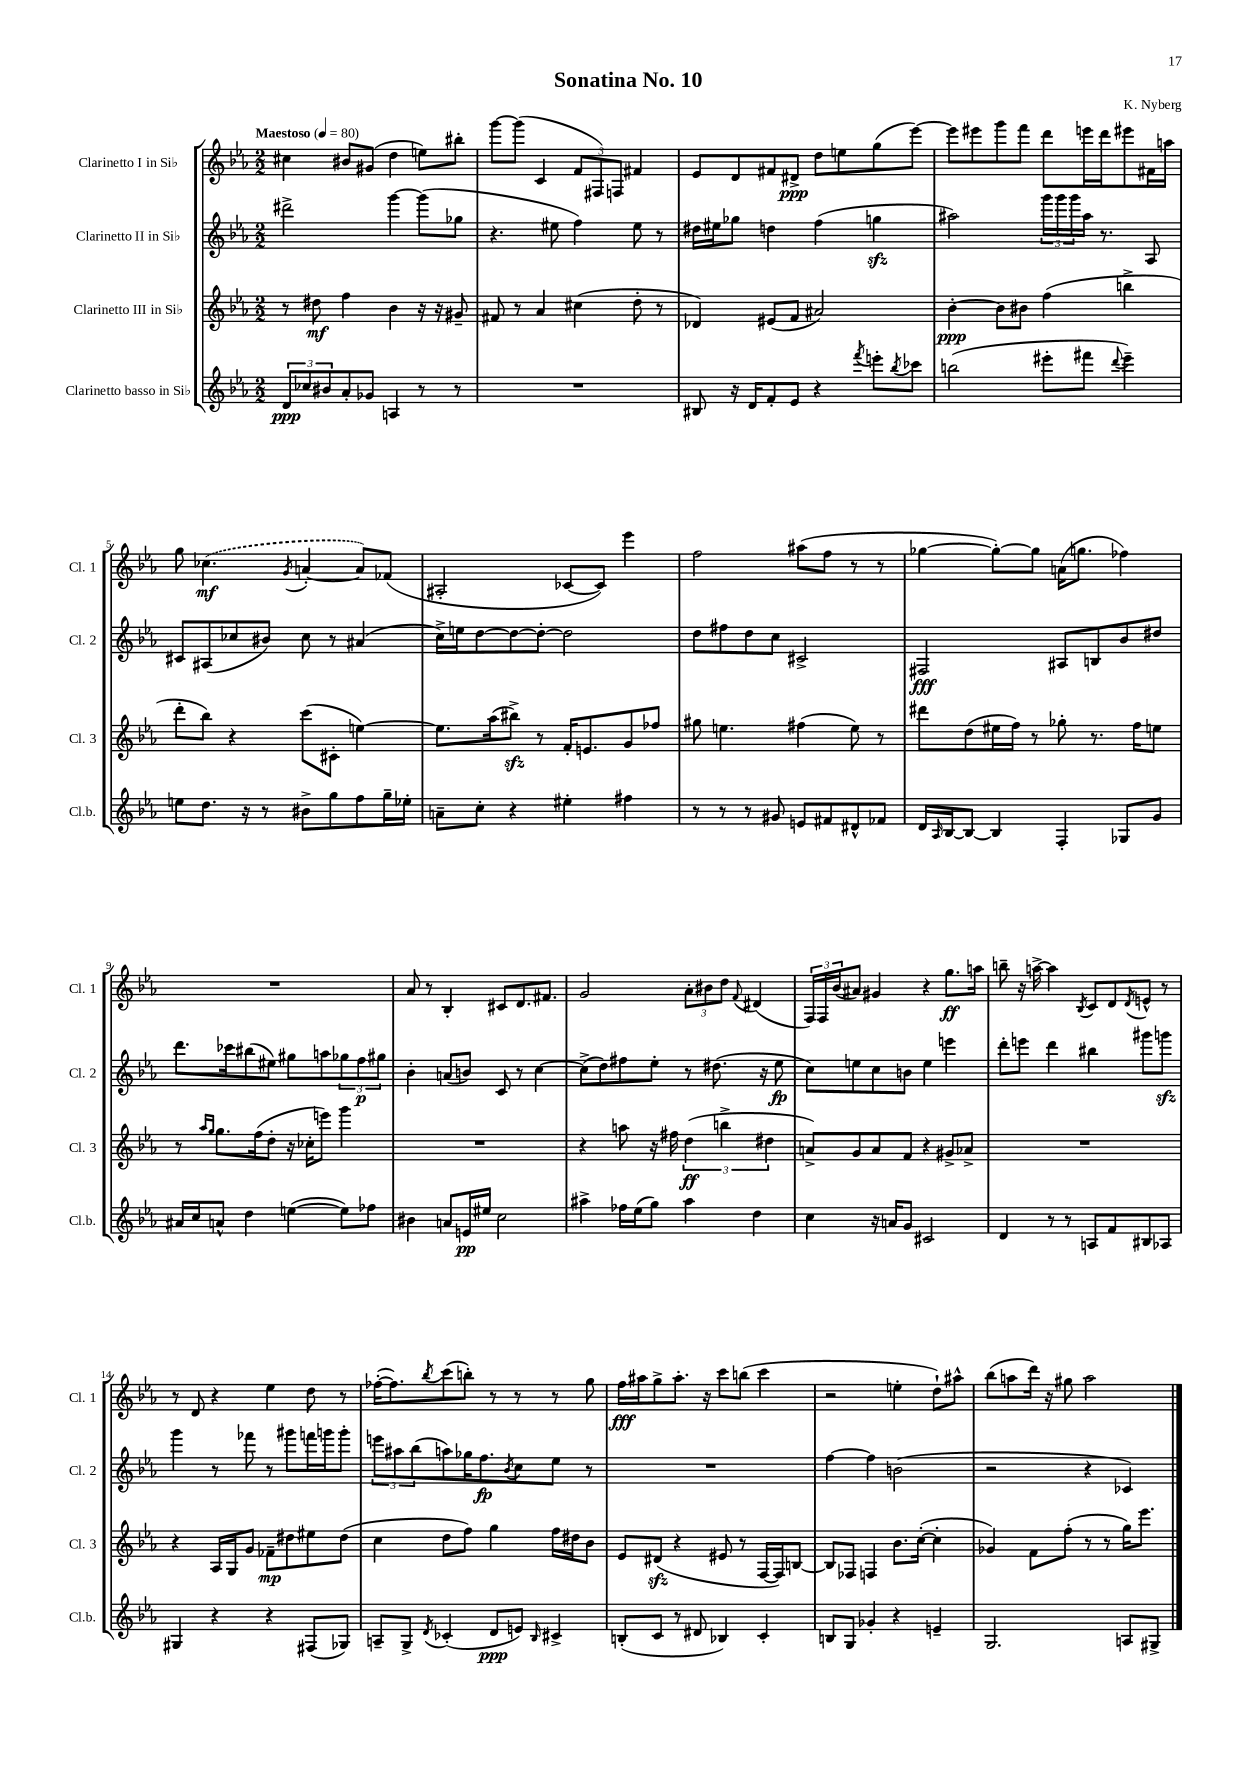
\header { title = "Sonatina No. 10" composer = "K. Nyberg" }
<<
\new StaffGroup <<
\new Staff = "s0" \with { instrumentName = "Clarinetto I in Sib" shortInstrumentName = "Cl. 1" } {
    \clef treble \key ees \major \numericTimeSignature \time 2/2 \tempo "Maestoso" 4 = 80
    cis''4 bis'8 gis'8( d''4 e''8) bis''8-. |
    g'''8~ g'''8( c'4 \tuplet 3/2 { f'8 fis8) f8 } fis'4 |
    ees'8 d'8 fis'8 dis'8->\ppp d''8 e''8 g''8( ees'''8~) |
    ees'''8 eis'''8 g'''8 f'''8 d'''8 e'''16 d'''16 eis'''8 fis'16 a''16 |
    g''8 \once \slurDashed ces''4.\mf( \acciaccatura { g'8 } a'4~-. a'8) fes'8( |
    ais2-. ces'8~ ces'8) ees'''4 |
    f''2 ais''8( f''8 r8 r8 |
    ges''4~ ges''8~-.) ges''8 a'16( g''8. fes''4) |
    R1 |
    aes'8 r8 bes4-. cis'8 d'8. fis'8. |
    g'2 \tuplet 3/2 { aes'8-. bis'8 d''8 } \appoggiatura { f'8 } dis'4( |
    \tuplet 3/2 { f16) f16 bes'16( } ais'8) gis'4 r4 g''8.\ff a''16 |
    b''8-- r16 a''16~-> a''4 \acciaccatura { bes8 } c'8 d'8 \acciaccatura { d'8 } e'8-^ r8 |
    r8 d'8 r4 ees''4 d''8 r8 |
    fes''16~-.( fes''8.) \acciaccatura { bes''8 } c'''8( b''8-.) r8 r8 r8 g''8 |
    f''16\fff ais''16 g''8-> ais''8.-. r16 c'''8 b''8( c'''4 |
    r2 e''4-. d''8-!) ais''8-^ |
    bes''8( a''8 d'''16) r16 gis''8 a''2 \bar "|." |
}
\new Staff = "s1" \with { instrumentName = "Clarinetto II in Sib" shortInstrumentName = "Cl. 2" } {
    \clef treble \key ees \major \numericTimeSignature \time 2/2
    dis'''2-> g'''4~ g'''8( ges''8 |
    r4. eis''8 f''4) eis''8 r8 |
    dis''16 eis''16 ges''8 d''4 f''4( g''4\sfz |
    ais''2) \tuplet 3/2 { g'''16 g'''16 g'''16 } ais''16 r8. aes8 |
    cis'8 ais8( ces''8 bis'8) ces''8 r8 ais'4( |
    c''16->) e''16 d''8~ d''8~ d''8~-. d''2 |
    d''8 fis''8 d''8 c''8 cis'2-> |
    fis2\fff ais8 b8 bes'8 dis''8 |
    d'''8. ces'''16 bis''8( eis''8) gis''8 a''8 \tuplet 3/2 { ges''8 f''8\p gis''8 } |
    bes'4-. a'8( b'8) c'8 r8 c''4~ |
    c''8->( d''8) fis''8 ees''8-. r8 dis''8.( r16 ees''8\fp |
    c''8) e''8 c''8 b'8 e''4 e'''4 |
    d'''8-. e'''8 d'''4 bis''4 gis'''8 g'''8\sfz |
    g'''4 r8 fes'''8 r8 gis'''8 f'''16 g'''16 g'''8-. |
    \tuplet 3/2 { e'''8 ais''8 bes''8( } a''8) ges''16 f''8.\fp \acciaccatura { bes'8 } c''8 ees''8 r8 |
    R1 |
    f''4~ f''4 b'2( |
    r2 r4 ces'4) \bar "|." |
}
\new Staff = "s2" \with { instrumentName = "Clarinetto III in Sib" shortInstrumentName = "Cl. 3" } {
    \clef treble \key ees \major \numericTimeSignature \time 2/2
    r8 dis''8\mf f''4 bes'4 r16 r16 gis'8-- |
    fis'8 r8 aes'4 cis''4( d''8-. r8 |
    des'4) eis'8( f'8 ais'2) |
    bes'4~-.\ppp bes'8 bis'8 f''4( b''4-> |
    d'''8-. bes''8) r4 c'''8( cis'8-. e''4~) |
    e''8. aes''16( bis''8->\sfz) r8 f'16-. e'8. g'8 fes''8 |
    gis''8 e''4. fis''4( e''8) r8 |
    dis'''8 d''8( eis''16 f''16) r8 ges''8-. r8. f''16 e''8 |
    r8 \grace { aes''16 g''16 } g''8. f''16( d''8-. r16 ces''16-. e'''8) g'''4 |
    R1 |
    r4 a''8 r16 fis''16 \tuplet 3/2 { d''4\ff( b''4-> dis''4 } |
    a'8->) g'8 a'8 f'8 r4 gis'8-> aes'8-> |
    R1 |
    r4 aes16 g16 g'8 fes'8--\mp dis''8 eis''8 dis''8( |
    c''4 d''8 f''8) g''4 f''16 dis''16 bes'8 |
    ees'8 dis'8\sfz( r4 eis'8 r8 f16~ f16) b8~ |
    b8 fes8 f4 bes'8. c''16~-.( c''4-. |
    ges'4) f'8 f''8-.( r8 r8 g''16) ees'''8. \bar "|." |
}
\new Staff = "s3" \with { instrumentName = "Clarinetto basso in Sib" shortInstrumentName = "Cl.b." } {
    \clef treble \key ees \major \numericTimeSignature \time 2/2
    \tuplet 3/2 { d'8\ppp ces''8 bis'8 } aes'8-. ges'8 a4 r8 r8 |
    R1 |
    bis8 r16 d'16 f'8-. ees'8 r4 \acciaccatura { f'''8 } e'''8-. \acciaccatura { bes''8 } ces'''8 |
    b''2( eis'''8-. fis'''8 \appoggiatura { d'''8 } eis'''4--) |
    e''8 d''8. r16 r8 bis'8-> g''8 f''8 g''16-- ees''16-. |
    a'8-- c''8-. r4 eis''4-. fis''4 |
    r8 r8 r8 gis'8 e'8 fis'8 dis'8-^ fes'8 |
    d'16 \grace { aes16 } bes16~ bes8~ bes4 f4-. ges8 g'8 |
    ais'16 c''16 a'8-^ d''4 e''4~( e''8) fes''8 |
    bis'4 a'8 e'16\pp eis''16 c''2 |
    ais''4-> fes''16 ees''16( g''8) ais''4 d''4 |
    c''4 r16 a'16 g'8 cis'2 |
    d'4 r8 r8 a8 f'8 bis8 aes8 |
    gis4 r4 r4 fis8( ges8) |
    a8-- g8-> \acciaccatura { d'8 } ces'4-.( d'8\ppp e'8) \grace { bes16 } cis'4-> |
    b8-.( c'8 r8 dis'8 bes4) c'4-. |
    b8 g8 ges'4-. r4 e'4-- |
    g2. a8 gis8-> \bar "|." |
}
>>
>>
